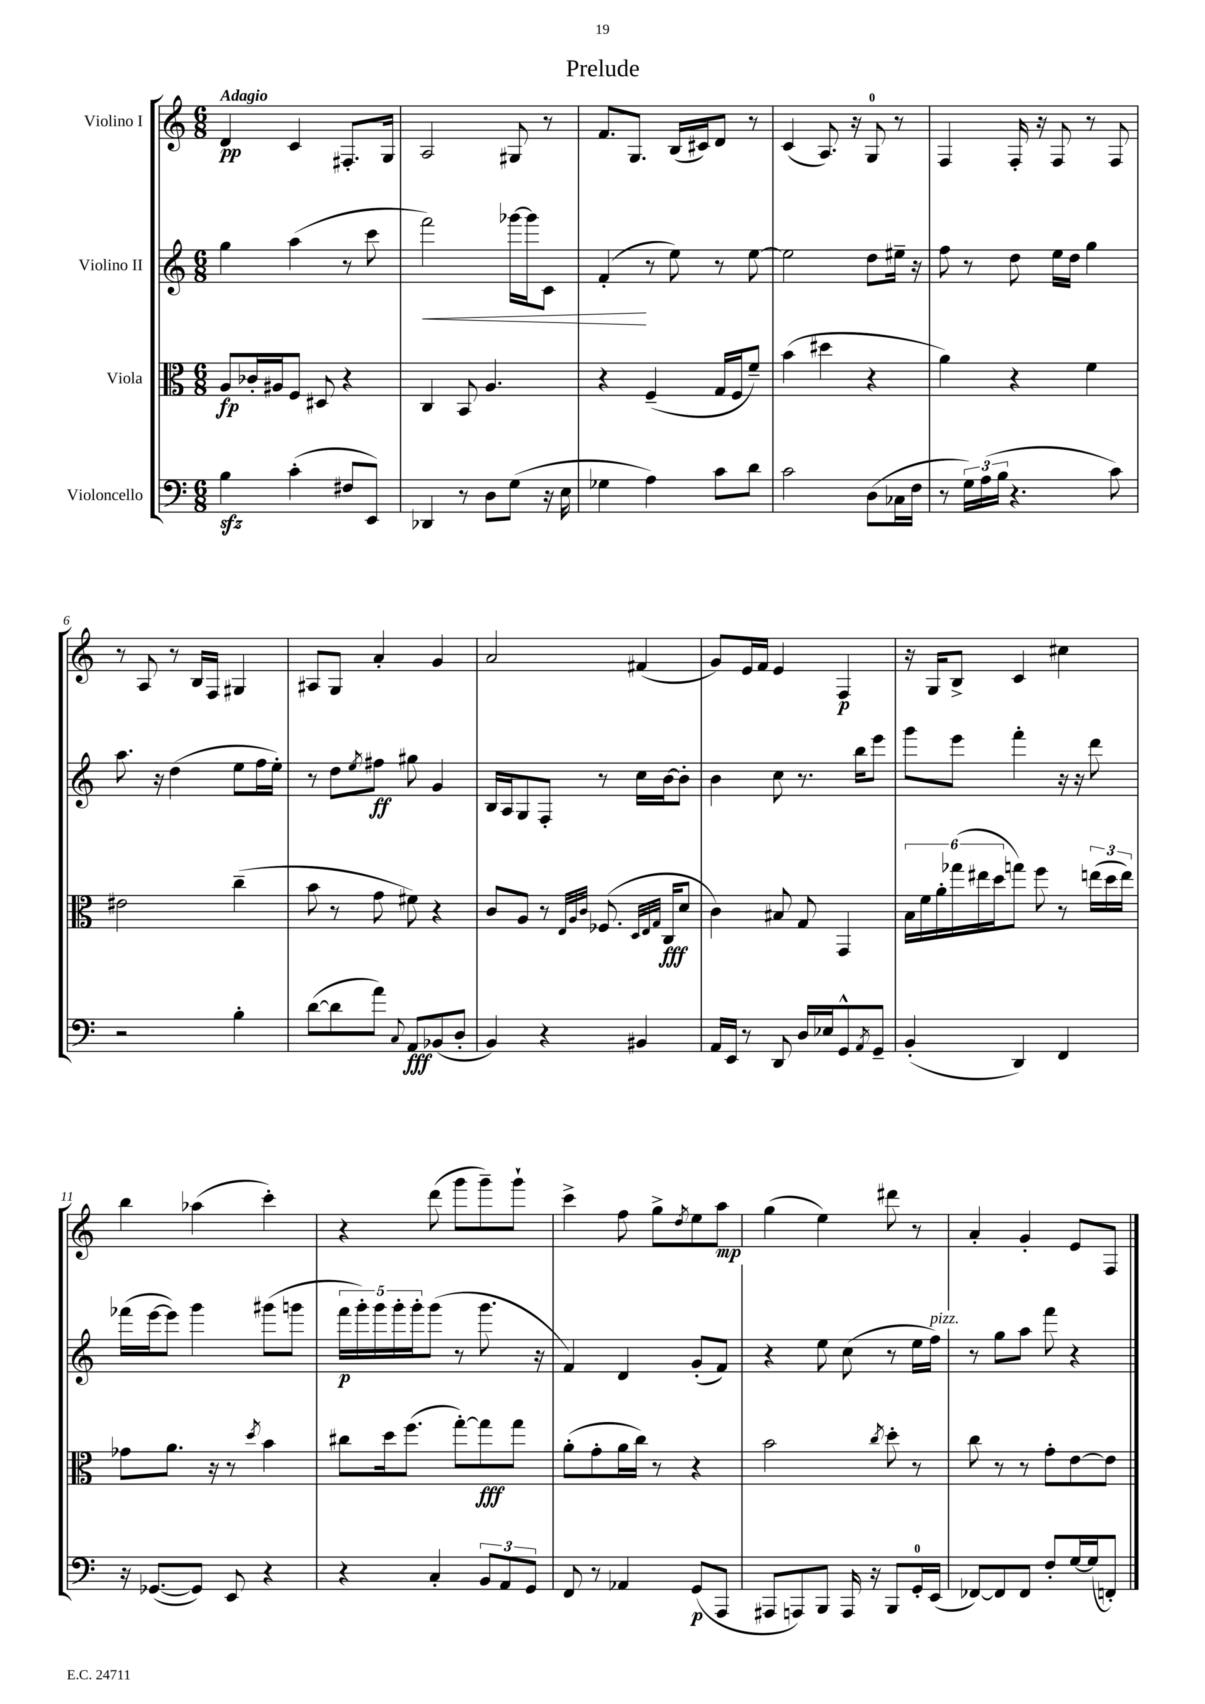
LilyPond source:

\header { title = "Prelude" }
<<
\new StaffGroup <<
\new Staff = "s0" \with { instrumentName = "Violino I" } {
    \clef treble \key c \major \numericTimeSignature \time 6/8 \tempo "Adagio"
    d'4\pp c'4 fis8.-. g16 |
    a2 gis8 r8 |
    f'8. g8. b16( cis'16) d'8 r8 |
    c'4( a8.) r16 g8-0 r8 |
    f4 f16-. r16 f8 r8 f8 |
    r8 a8 r8 b16 f16 gis4 |
    ais8 g8 a'4-. g'4 |
    a'2 fis'4( |
    g'8) e'16 f'16 e'4 f4\p |
    r16 g16 b8-> c'4 cis''4 |
    b''4 aes''4( c'''4-.) |
    r4 d'''8( g'''8 g'''8--) g'''8-! |
    c'''4-> f''8 g''8-> \acciaccatura { d''8 } e''8 a''8\mp |
    g''4( e''4) dis'''8 r8 |
    a'4-. g'4-. e'8 f8 \bar "|." |
}
\new Staff = "s1" \with { instrumentName = "Violino II" } {
    \clef treble \key c \major \numericTimeSignature \time 6/8
    g''4 a''4( r8 c'''8 |
    f'''2\<) ges'''16~ ges'''16 c'8 |
    f'4-.\!( r8 e''8) r8 e''8~ |
    e''2 d''8 eis''16-- r16 |
    f''8 r8 d''8 e''16 d''16 g''4 |
    a''8. r16 d''4( e''8 f''16 e''16-.) |
    r8 d''8 \acciaccatura { e''8 } fis''8\ff gis''8 g'4 |
    b16 a16 g8 f8-. r8 c''16 b'16~ b'8-. |
    b'4 c''8 r8. b''16 e'''8 |
    g'''8 e'''8 f'''4-. r16 r16 d'''8 |
    fes'''16( e'''16~ e'''8) g'''4 gis'''8( g'''8 |
    \tuplet 5/4 { f'''16\p g'''16-.) g'''16 g'''16-. g'''16-. } g'''8( r8 g'''8. r16 |
    f'4) d'4 g'8-.( f'8) |
    r4 e''8 c''8( r8 e''16 f''16^\markup { \italic "pizz." }) |
    r8 g''8 a''8 f'''8 r4 \bar "|." |
}
\new Staff = "s2" \with { instrumentName = "Viola" } {
    \clef alto \key c \major \numericTimeSignature \time 6/8
    a8\fp ces'16-. ais16 f8 dis8 r4 |
    c4 b,8 a4. |
    r4 f4--( g16 f16 f'8--) |
    b'4( dis''4 r4 |
    a'4) r4 f'4 |
    eis'2 c''4--( |
    b'8 r8 g'8 fis'8) r4 |
    c'8 a8 r8 \grace { e32 a32 c'32 } fes8.( \grace { d32 e32 g32 } c16\fff d'8 |
    c'4) bis8 g8 g,4 |
    \tuplet 6/4 { b16 f'16 a'16-. ges''16( eis''16 d''16 } g''8) f''8 r8 \tuplet 3/2 { e''16( d''16 e''16) } |
    ges'8 a'8. r16 r8 \acciaccatura { d''8 } b'4 |
    cis''8 d''16 f''8.( g''8~-.) g''8\fff g''8 |
    a'8-.( g'8-. a'16 c''16) r8 r4 |
    b'2 \acciaccatura { c''8 } d''8-. r8 |
    c''8 r8 r8 g'8-. e'8~ e'8 \bar "|." |
}
\new Staff = "s3" \with { instrumentName = "Violoncello" } {
    \clef bass \key c \major \numericTimeSignature \time 6/8
    b4\sfz c'4-.( fis8 e,8) |
    des,4 r8 d8 g8( r16 e16 |
    ges4 a4) c'8 d'8 |
    c'2 d8( ces16 f16 |
    r8 \tuplet 3/2 { g16) a16( b16 } r4. c'8) |
    r2 b4-. |
    d'8~( d'8 a'8) \appoggiatura { c8 } a,8\fff bes,8( d8-. |
    b,4) r4 bis,4 |
    a,16 e,16 r8 d,8 d16 ees16 g,8-^ \acciaccatura { a,8 } g,8-- |
    b,4-.( d,4) f,4 |
    r16 ges,8.~( ges,8) e,8 r4 |
    r4 c4-. \tuplet 3/2 { b,8 a,8 g,8 } |
    f,8 r8 aes,4 g,8\p( a,,8 |
    ais,,8 a,,8) b,,8 a,,16 r16 b,,8 g,16-0-. e,16( |
    fes,8~) fes,8 fes,8 f8-. g16~ g16( f,8-.) \bar "|." |
}
>>
>>
